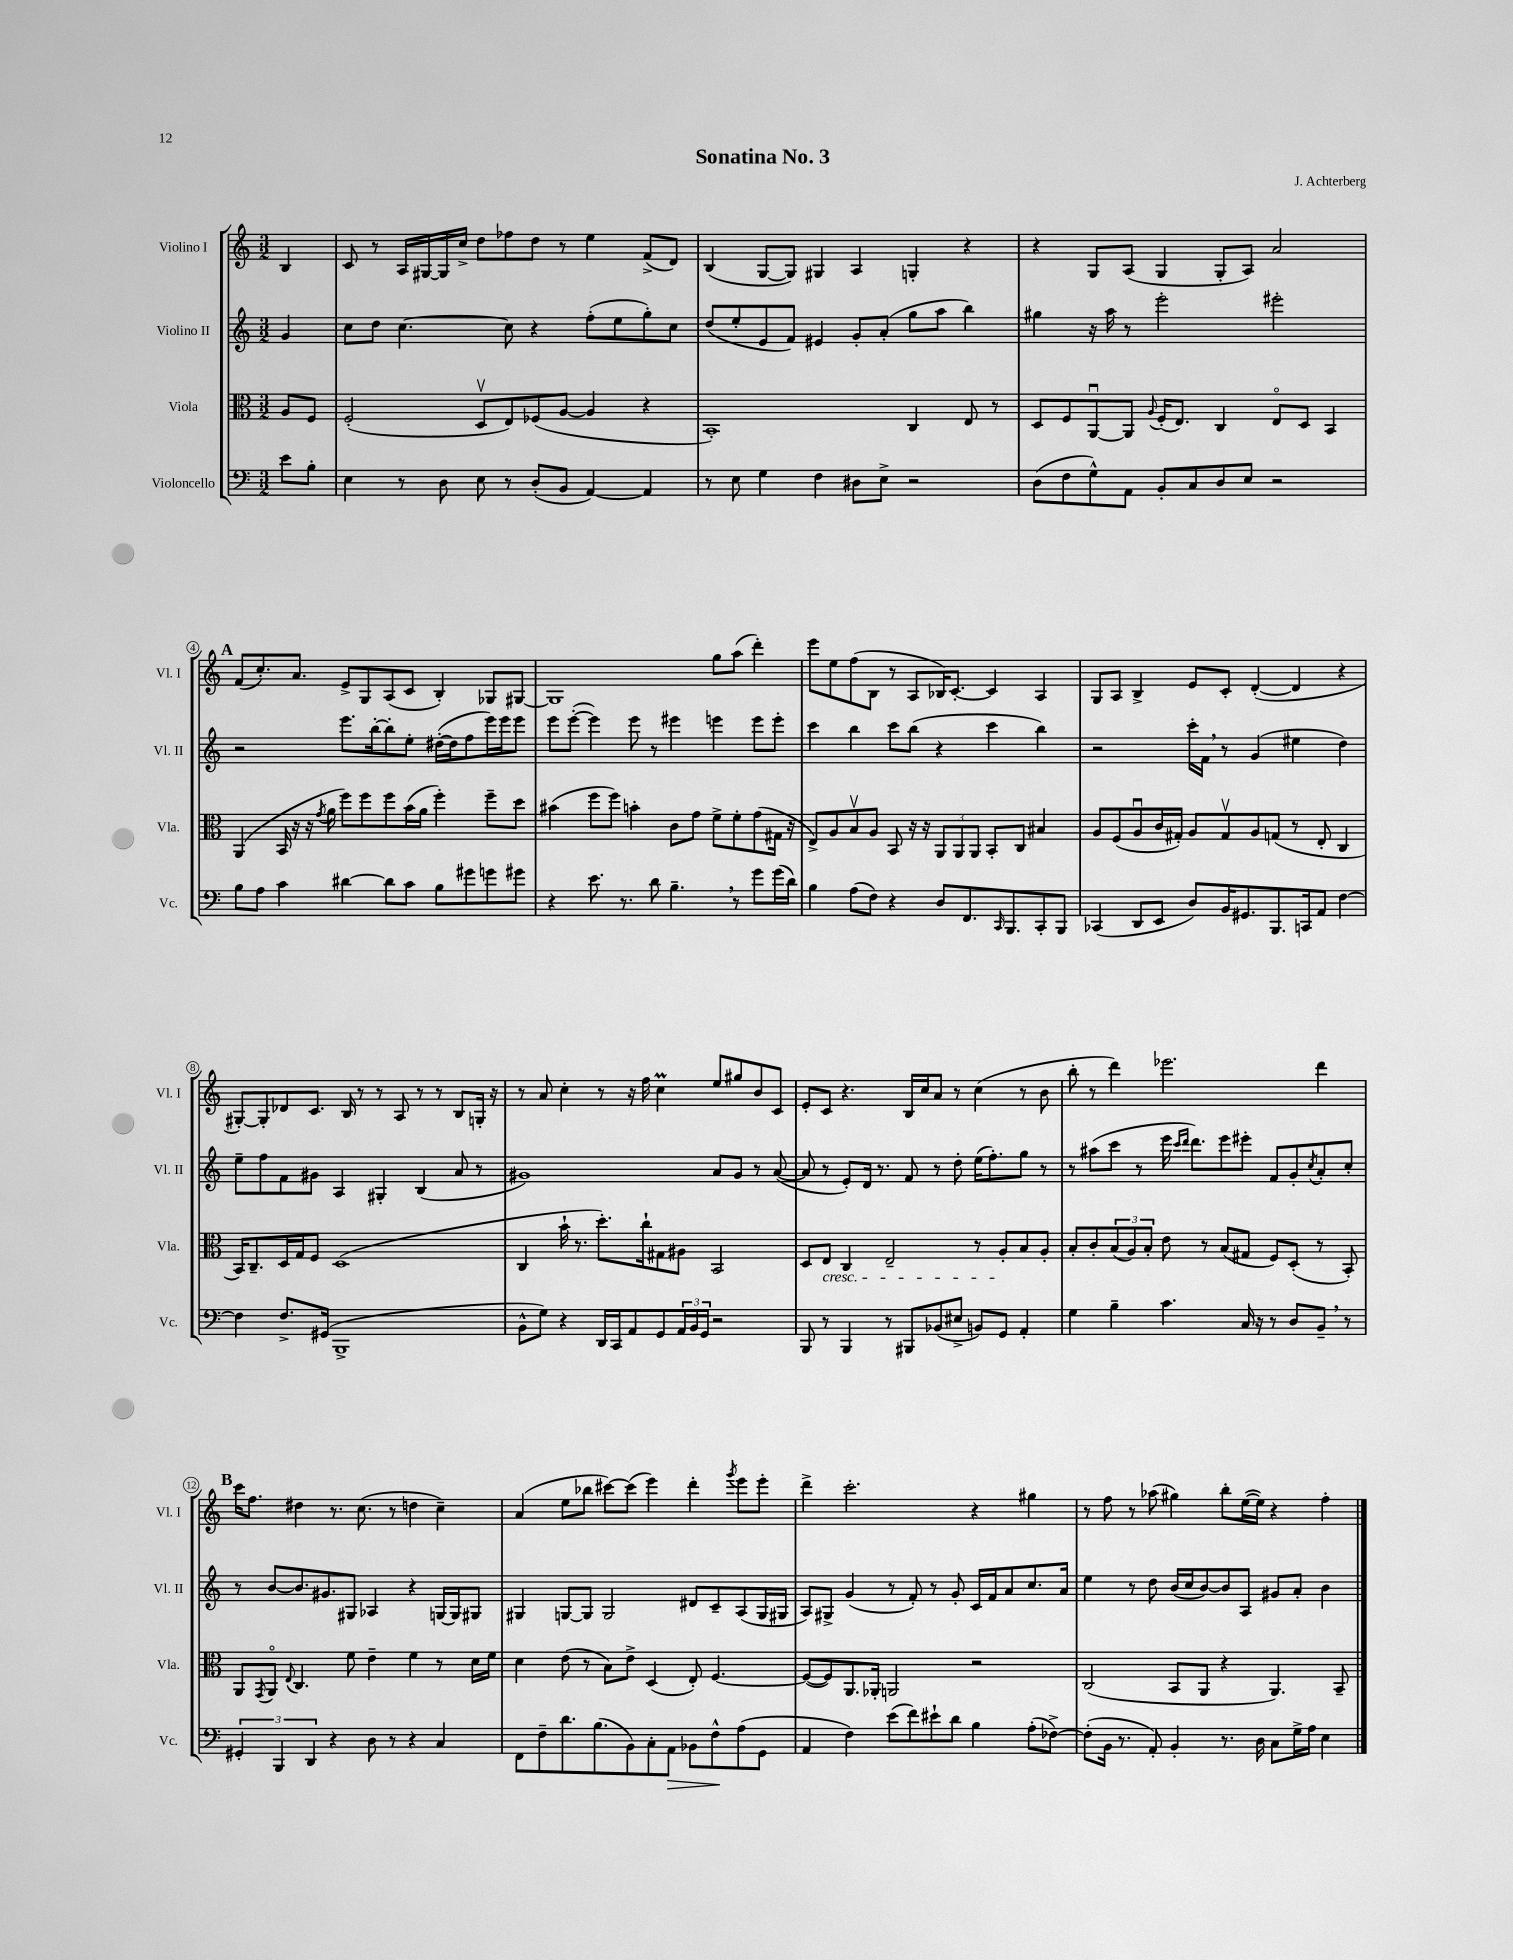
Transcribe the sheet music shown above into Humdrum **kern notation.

**kern	**dynam	**kern	**kern	**kern
*part4	*part4	*part3	*part2	*part1
*staff4	*staff4	*staff3	*staff2	*staff1
*I"Violoncello	*	*I"Viola	*I"Violino II	*I"Violino I
*I'Vc.	*	*I'Vla.	*I'Vl. II	*I'Vl. I
*clefF4	*	*clefC3	*clefG2	*clefG2
*k[]	*	*k[]	*k[]	*k[]
*M3/2	*	*M3/2	*M3/2	*M3/2
=	=	=	=	=
8e\L	.	8A/L	4g/	4B/
8B'\J	.	8F/J	.	.
=1	=1	=1	=1	=1
4E\	.	(2F'/	8cc\L	8c/
.	.	.	8dd\J	8r
8r	.	.	[4.cc\	16A/LL
.	.	.	.	[16G#X/
8D\	.	.	.	16G#/]
.	.	.	.	16cc^/JJ
8E\	.	8Dv/L	.	8dd\L
8r	.	8E/)	8cc\]	8ff-X\
(8D'/L	.	(8F-X/	4r	8dd\J
8BB/J	.	[8A/J	.	8r
[4AA/)	.	4A/]	(8ff'\L	4ee\
.	.	.	8ee\	.
4AA/]	.	4r	8gg'\)	(8f^/L
.	.	.	8cc\J	8d/J)
=2	=2	=2	=2	=2
8r	.	1BB')	(8dd/L	(4B/
8E\	.	.	8ee'/	.
4G\	.	.	8e/	[8G/L
.	.	.	8f/J)	8G/J])
4F\	.	.	4e#X/	4G#X/
8D#X\L	.	.	8g'/L	4A/
8E^\J	.	.	(8a'/J	.
2r	.	4C/	8gg\L	4Gn'/
.	.	.	8aa\J	.
.	.	8E/	4bb\)	4r
.	.	8r	.	.
=3	=3	=3	=3	=3
(8D\L	.	8D/L	4gg#X\	4r
8F\	.	8F/	.	.
8G^^\)	.	[8AAu/	16r	8G/L
.	.	.	16aa\	.
8AA\J	.	8AA/J]	8r	(8A/J
.	.	8qqA/	.	.
8BB'/L	.	(16F'/KL	2eee'\	4G/
.	.	8.E/J)	.	.
8C/	.	.	.	.
8D/	.	4C/	.	8G'/L
8E/J	.	.	.	8A/J)
2r	.	8E/L	2eee#X'\	2a/
.	.	8D/J	.	.
.	.	4BB/	.	.
!!LO:LB:g=z
!!LO:REH:place=s1:t=A
=4	=4	=4	=4	=4
8B\L	.	(4AA/	2r	(8f/L
8A\J	.	.	.	8.cc'/)
4c\	.	16BB/	.	.
.	.	16r	.	8.a/J
.	.	16r	.	.
.	.	8qg/	.	.
.	.	16a\	.	.
[4d#X\	.	8ff\L)	8.eee\L	8e^/L
.	.	8ff\	.	8G/
.	.	.	[16bb'\k	.
8d#\L]	.	8ff\	8bb'\]	(8A/
8c\J	.	(16b\L	8ee'\J	8c/J
.	.	16a\JJ	.	.
8B\L	.	4ff'\)	([16dd#X'\LL	4B'/)
.	.	.	16dd#\J]	.
8g#X\	.	.	8ff\	.
8gn\	.	8ff~\L	16eee\L)	8G-X/L
.	.	.	16eee\J	.
8g#X\J	.	8dd\J	8eee\J	[8G#X/J
=5	=5	=5	=5	=5
4r	.	(4b#X\	8eee\L	1G#]
.	.	.	([8eee'\J	.
8.e\	.	8ff\L	4eee\])	.
.	.	8ff\J)	.	.
8.r	.	.	.	.
.	.	4bn'\	8eee\	.
8d\	.	.	8r	.
4.B~,\	.	8c\L	4eee#X\	.
.	.	8g\J	.	.
.	.	8f^\L	4eeen\	8gg\L
8r	.	8f'\	.	(8aa\J
8g\L	.	(8g\	8eee\L	4ddd'\)
(16g\L	.	16G#X\Jk	8eee'\J	.
16d\JJ)	.	16r	.	.
=6	=6	=6	=6	=6
4B\	.	8E^/L)	4ccc\	8eee\L
.	.	8A/	.	8ee\
(8A\L	.	8Bv/	4bb\	(8ff\
8F\J)	.	8A/J	.	8B\J
4r	.	8BB/	8ccc\L	8r
.	.	16r	(8bb\J	8A/L
.	.	16r	.	.
8D/L	.	12AA/L	4r	16B-X/K)
.	.	.	.	[8.c'/J
.	.	12AA/	.	.
8.FF/	.	.	.	.
.	.	12AA/J	.	.
.	.	8BB'/L	4ccc\	4c/]
16qqCC/	.	.	.	.
8.BBB/	.	.	.	.
.	.	8C/J	.	.
8CC'/	.	4B#X/	4bb\)	4A/
8BBB/J	.	.	.	.
=7	=7	=7	=7	=7
(4CC-X/	.	8A/L	2r	8G/L
.	.	(8F/	.	8A/J
8DD/L	.	8Au/	.	4B^/
8EE/J	.	16c/L	.	.
.	.	16G#X'/JJ)	.	.
8D/L)	.	8A/L	16ccc'\LL	8e/L
.	.	.	16f,\JJ	.
16BB/K	.	8G#v/	8r	8c'/J
8.GG#X/	.	.	.	.
.	.	8A/	(4g/	([4d'/
8.BBB/	.	(8Gn/J	.	.
.	.	8r	4ee#X\	4d/]
16CCn/k	.	.	.	.
8AA/J	.	8E'/	.	.
[4F\	.	4C/	4dd\)	4r
!!LO:LB:g=z
=8	=8	=8	=8	=8
4F\]	.	16BB/KL)	8ee~\L	[8G#X'/L)
.	.	8.C~/	.	.
.	.	.	8ff\	8G#'/]
8.F^/L	.	16D/L	8f\	8d-X/
.	.	16G/J	.	.
.	.	8F/J	8g#X\J	8.c/J
(16GG#X/Jk	.	.	.	.
1BBB^	.	(1D	4A/	.
.	.	.	.	16B/
.	.	.	.	8r
.	.	.	4G#X'/	8r
.	.	.	.	8A/
.	.	.	(4B/	8r
.	.	.	.	8r
.	.	.	8a/	8B/L
.	.	.	8r	16Gn'/Jk
.	.	.	.	16r
=9	=9	=9	=9	=9
8BB^^\L	.	4C/	1g#X)	8r
8G\J)	.	.	.	8a/
4r	.	16b`\	.	4cc'\
.	.	8.r	.	.
16DD/LL	.	8.dd'\L)	.	8r
16CC/J	.	.	.	.
8AA/	.	.	.	16r
.	.	16cc`\k	.	16ff\
8GG/	.	8G#X\	.	4ccM\
24AA/L	.	8A#X\J	.	.
24BB/	.	.	.	.
24GG/JJ	.	.	.	.
2r	.	2BB/	8a/L	8ee/L
.	.	.	8g#/J	8gg#X/
.	.	.	8r	8b/
.	.	.	([8a/	8c/J
=10	=10	=10	=10	=10
8BBB/	.	8D/L	8a/]	8e'/L
!	!	!LO:TX:b:i:t=cresc.	!	!
8r	.	8E/J	8r	8c/J
4BBB/	.	4C/	8e'/L)	4.r
.	.	.	16d/Jk	.
.	.	.	8.r	.
8r	.	2E~/	.	.
8BBB#X/L	.	.	8f/	16B/LL
.	.	.	.	16cc/J
(8BB-X/	.	.	8r	8a/J
8E#X^/J	.	.	8dd'\	8r
8BBn/L)	.	8r	(16ee\KL	(4cc\
.	.	.	8.ff'\)	.
8GG/J	.	8A'/L	.	.
4AA'/	.	8B/	8gg\J	8r
.	.	8A'/J	8r	8b\
=11	=11	=11	=11	=11
4G\	.	8B'/L	8r	8bb'\
.	.	8c'/	(8aa#X\L	8r
4B~\	.	(12B/	8ccc\J	4ddd\)
.	.	12A/)	.	.
.	.	.	8r	.
.	.	12B'/J	.	.
4.c\	.	8e\	16eee\	2.eee-X\
.	.	.	16qqccc/LL	.
.	.	.	16qqddd/JJ	.
.	.	.	8.ddd\L)	.
.	.	8r	.	.
.	.	(8B/L	8eee\	.
16C/	.	8G#X/J	8eee#X'\J	.
16r	.	.	.	.
8r	.	8F/L)	8f/L	.
8D/L	.	(8D'/J	8g'/	.
.	.	.	8qcc/	.
8BB~,/J	.	8r	8a'/	4ddd\
8r	.	8BB'/)	8cc'/J	.
!!LO:LB:g=z
!!LO:REH:place=s1:t=B
=12	=12	=12	=12	=12
6GG#X'/	.	8AA/L	8r	16ccc\KL
.	.	.	.	8.ff\J
.	.	8qGG/	.	.
.	.	8AA/J	[8b/L	.
6BBB/	.	.	.	.
.	.	8qqE/	.	.
.	.	4.C/	8.b/]	4dd#X\
6DD/	.	.	.	.
.	.	.	8.g#X/	.
4r	.	.	.	8.r
.	.	8f\	8G#X/J	.
.	.	.	.	(8.cc\
8D\	.	4e~\	4A-X/	.
8r	.	.	.	8r
4r	.	4f\	4r	4ddn\
4C/	.	8r	[16Gn/LL	4cc~\)
.	.	.	16G/J]	.
.	.	16d\LL	8G#X/J	.
.	.	16f\JJ	.	.
=13	=13	=13	=13	=13
8FF\L	.	4d\	4G#X/	(4a/
8F~\	.	.	.	.
8.d\	.	(8e\	[8Gn/L	8ee\L
.	.	8r	8G/J]	8bb-X\J
(8.B\	.	.	.	.
.	.	8B\L)	2G/	[8ccc#X\L)
8BB\)	.	8e^\J	.	(8ccc#\J]
8C'\	.	(4D/	.	4eee\)
!	!LO:HP:b	!	!	!
8AA\J	>	.	.	.
8BB-X\L	.	8E'/)	8d#X/L	4ddd'\
8F^^\	.	[4.F/	8c~/	.
.	.	.	.	8qggg/
(8A\	]	.	(8A/	8eee\L
8GG\J	.	.	16G/L	8eee'\J
.	.	.	16G#X/JJ	.
=14	=14	=14	=14	=14
4AA/	.	(8F/L_	8A/L)	4ddd^\
.	.	8F/])	8G#X^/J	.
4F\)	.	8.AA/	(4g/	2.ccc'\
.	.	16AA-X'/Jk	.	.
(8e\L	.	2AAn/	8r	.
8f\)	.	.	8f'/)	.
8e#X`\	.	.	8r	.
8d\J	.	.	8g'/	.
4B\	.	2r	16c/LL	4r
.	.	.	16f/J	.
.	.	.	8a/	.
(8A'\L	.	.	8.cc/	4gg#X\
[8F-X^\J)	.	.	.	.
.	.	.	16a/Jk	.
=15	=15	=15	=15	=15
(8F-'\L]	.	(2C/	4ee\	8r
16BB\Jk	.	.	.	8ff\
8.r	.	.	.	.
.	.	.	8r	8r
8AA'/)	.	.	8dd\	(8aa-X\
4BB'/	.	8BB/L	(16b/LL	4gg#X\)
.	.	.	16cc/J	.
.	.	8AA/J	[8b/)	.
8.r	.	4r	8b/]	8bb'\L
.	.	.	8A/J	([16ee\L
16D\	.	.	.	16ee\JJ])
8C\L	.	4.AA/)	8g#X/L	4r
16G^\L	.	.	8a'/J	.
16A\JJ	.	.	.	.
4E\	.	.	4b\	4ff'\
.	.	8BB~/	.	.
==	==	==	==	==
*-	*-	*-	*-	*-
